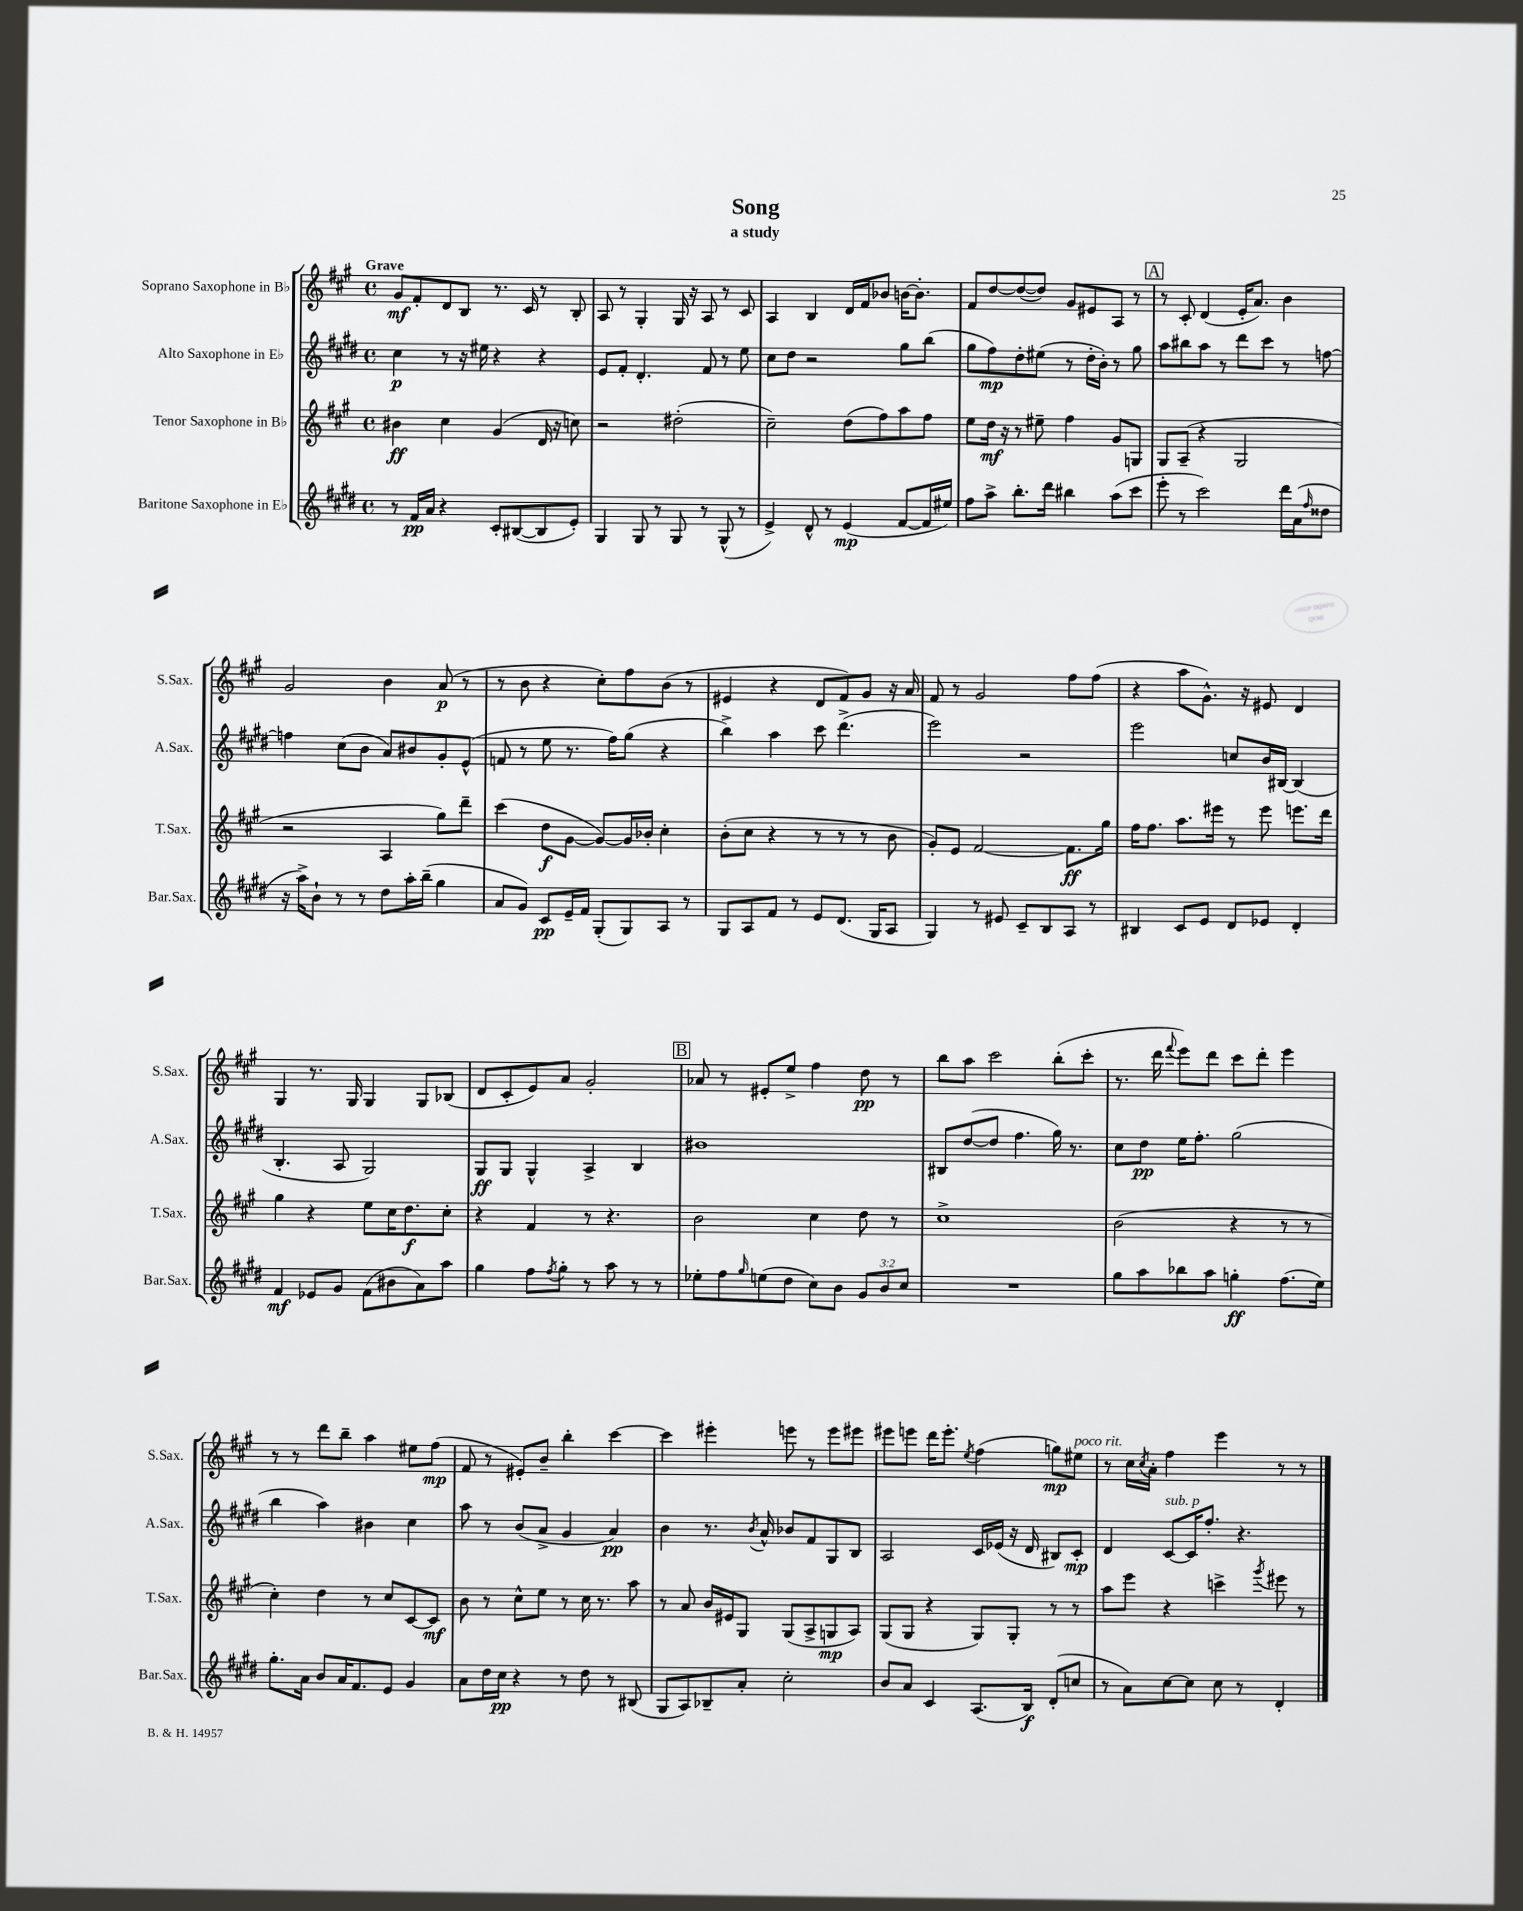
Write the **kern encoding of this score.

**kern	**kern	**kern	**kern
*staff4	*staff3	*staff2	*staff1
*clefG2	*clefG2	*clefG2	*clefG2
*k[f#c#g#d#]	*k[f#c#g#]	*k[f#c#g#d#]	*k[f#c#g#]
*M4/4	*M4/4	*M4/4	*M4/4
*met(c)	*met(c)	*met(c)	*met(c)
8r	4b#	4cc#	8g#
16f#	.	.	8f#'
16a	.	.	.
4r	4cc#	8r	8d
.	.	16r	8B
.	.	16ee#	.
8c#'	(4g#	4r	8.r
([8B#	.	.	.
.	.	.	16c#
8B#]	16d	4r	8r
.	16r	.	.
8e')	8cc)	.	8B'
=	=	=	=
4G#	2r	8e	8A
.	.	8f#'	8r
8G#	.	4.d#'	4G#'
8r	.	.	.
8G#	(2dd#'	.	16G#
.	.	.	16r
8r	.	8f#	8A
(8G#^^	.	8r	8r
8r	.	8ee	8c#
=	=	=	=
4e^)	2cc#~)	8cc#	4A
.	.	8dd#	.
8d#^^	.	2r	4B
8r	.	.	.
(4e	(8dd	.	16d
.	.	.	16f#
.	8ff#)	.	8b-
[8f#	8aa	8gg#	[16b
.	.	.	8.b']
16f#]	8ff#	(8bb	.
16ee#)	.	.	.
=	=	=	=
8ff#	8ee	8gg#	8f#
8aa^	16dd	8ff#)	[8dd
.	16r	.	.
8.bb'	8r	8dd#'	(8dd_
.	8ee#~	(8ee#	8dd])
16ddd#	.	.	.
4bb#	4ff#	8r	8g#
.	.	16dd#'	8e#
.	.	16b')	.
(8aa	8g#	8r	8A
8ccc#	8G	8gg#	8r
=	=	=	=
8eee'	8G#	8aa	8r
8r	(8A~	8bb#	8c#'
2ccc#)	4r	8aa	(4d
.	.	8r	.
.	2G#	8ddd#	16e'
.	.	.	8.a)
.	.	8ccc#	.
16ddd#	.	8r	4b
(16a	.	.	.
16qqff#	.	.	.
8dd##	.	[8ff	.
=	=	=	=
16r	2r	4ff]	2g#
16aa^)	.	.	.
8b`	.	.	.
8r	.	(8cc#	.
8r	.	8b	.
8dd#	4A	8a)	4b
16aa'	.	8b#	.
(16bb~	.	.	.
4gg#	8gg#)	8g#'	(8a
.	8ddd~	(8e^^	8r
=	=	=	=
8a	(4ccc#	8f	8r
8g#)	.	8r	8b
8c#	8dd	8ee	4r
16e~	[8g#	8.r	.
16f#	.	.	.
(8G#'	8g#_)	.	8cc#')
.	.	16ff#)	.
8G#)	16g#]	(8gg#	8ff#
.	16b-'	.	.
8A	4cc#'	4r	(8b
8r	.	.	8r
=	=	=	=
8G#	(8b'	4bb^)	4e#
8A	8cc#	.	.
8f#	4r	4aa	4r
8r	.	.	.
8e	8r	8ccc#	8d
(8.d#	8r	(4.ddd#^	8f#)
.	8r	.	8g#
16G#	.	.	.
8A	8b	.	16r
.	.	.	16a
=	=	=	=
4G#)	8g#')	2eee)	8f#
.	8e	.	8r
8r	[2f#	.	2g#
8e#	.	.	.
8c#~	.	2r	.
8B	.	.	.
8A	8.f#]	.	8ff#
8r	.	.	(8ff#
.	16gg#	.	.
=	=	=	=
4B#	16ff#	2eee	4r
.	8.ff#	.	.
8c#	8.aa	.	8aa
8e	.	.	8.g#^^)
.	16eee#	.	.
8d#	8r	8cc	.
.	.	.	16r
8e-	8eee#	16b	8e#
.	.	[16B#	.
4d#'	8.eee	(4B#]	4d
.	16ddd	.	.
=	=	=	=
4f#	4gg#	4.B'	4G#
8e-	4r	.	8.r
8g#	.	8A	.
.	.	.	16G#
(8f#	8ee	2G#)	4G#
8b#	16cc#	.	.
.	8.dd	.	.
8a)	.	.	8G#
8aa	8cc#'	.	(8B-
=	=	=	=
4gg#	4r	8G#	8d
.	.	8G#	8c#'
8ff#	4f#	4G#^^	8e)
8qff#	.	.	.
8gg#'	.	.	8a
8r	8r	4A^	2g#'
8aa	4.r	.	.
8r	.	4B	.
8r	.	.	.
=	=	=	=
8ee-'	2b	1b#	8a-
8ff#	.	.	8r
16qqgg#	.	.	.
(8ee	.	.	8e#'
8dd#	.	.	8ee^
8cc#)	4cc#	.	4ff#
8b	.	.	.
12g#	8dd	.	8dd
12b	.	.	.
.	8r	.	8r
12cc#	.	.	.
=	=	=	=
1r	1cc#^	8B#	8bb
.	.	([8dd#	8aa
.	.	8dd#]	2ccc#
.	.	4.ff#	.
.	.	16gg#)	(8bb'
.	.	8.r	.
.	.	.	8ccc#'
=	=	=	=
8gg#	(2b	8cc#	8.r
8aa	.	8dd#	.
.	.	.	16ddd
.	.	.	8qqfff#
8bb-	.	16ee	8eee)
.	.	8.ff#'	.
8aa	.	.	8ddd
4gg'	4r	(2gg#	8ccc#
.	.	.	8ddd'
(8.ff#	8r	.	4eee
.	8r	.	.
16ee)	.	.	.
=	=	=	=
8.gg#'	4cc#')	4bb	8r
.	.	.	8r
16a	.	.	.
8b	4dd	4aa)	8ddd
16a	.	.	8bb~
8.f#	.	.	.
.	8r	4b#	4aa
8e	8cc#	.	.
4g#	[8c#	4cc#	8ee#
.	8c#]	.	(8ff#
=	=	=	=
8a	8b	8aa	8f#
16dd#	8r	8r	8r
16cc#	.	.	.
4r	8cc#^^	(8b	8e#')
.	8ee	8a^	8b~
8r	8r	4g#	4bb'
8dd#	16cc#	.	.
.	8.r	.	.
8r	.	4a)	[4ccc#
(8B#	8aa	.	.
=	=	=	=
8G#	8r	4b	4ccc#]
8A)	8a	.	.
8B-~	16b	8.r	4eee#'
.	16e#	.	.
8a'	8G#	.	.
.	.	8qb	.
.	.	16a^^	.
2cc#'	(8G#	8b-	8eee
.	8A^	8f#	8r
.	8G	8G#	8eee
.	8A)	8B	8eee#
=	=	=	=
8b	(8G#	2A	8eee#
8a	8G#	.	8eee
4c#	4r	.	16ddd
.	.	.	8.eee'
.	.	.	8qee
(8.A	8G#)	16c#	(4ff#
.	.	(16e-	.
.	8G#'	16r	.
16B)	.	16d#	.
(8d#'	8r	8B#)	8gg)
8cc	8r	8c#'	8ee#
=	=	=	=
8r	8aa	4d#	8r
8a)	8eee	.	16cc#
.	.	.	8qcc#
.	.	.	16a'
[8cc#	4r	[8c#	4ff#
8cc#]	.	16c#]	.
.	.	8.ff#'	.
8cc#	4ccc^	.	4eee
8r	.	4.r	.
.	8qggg#	.	.
4d#'	8eee#	.	8r
.	8r	.	8r
==	==	==	==
*-	*-	*-	*-
